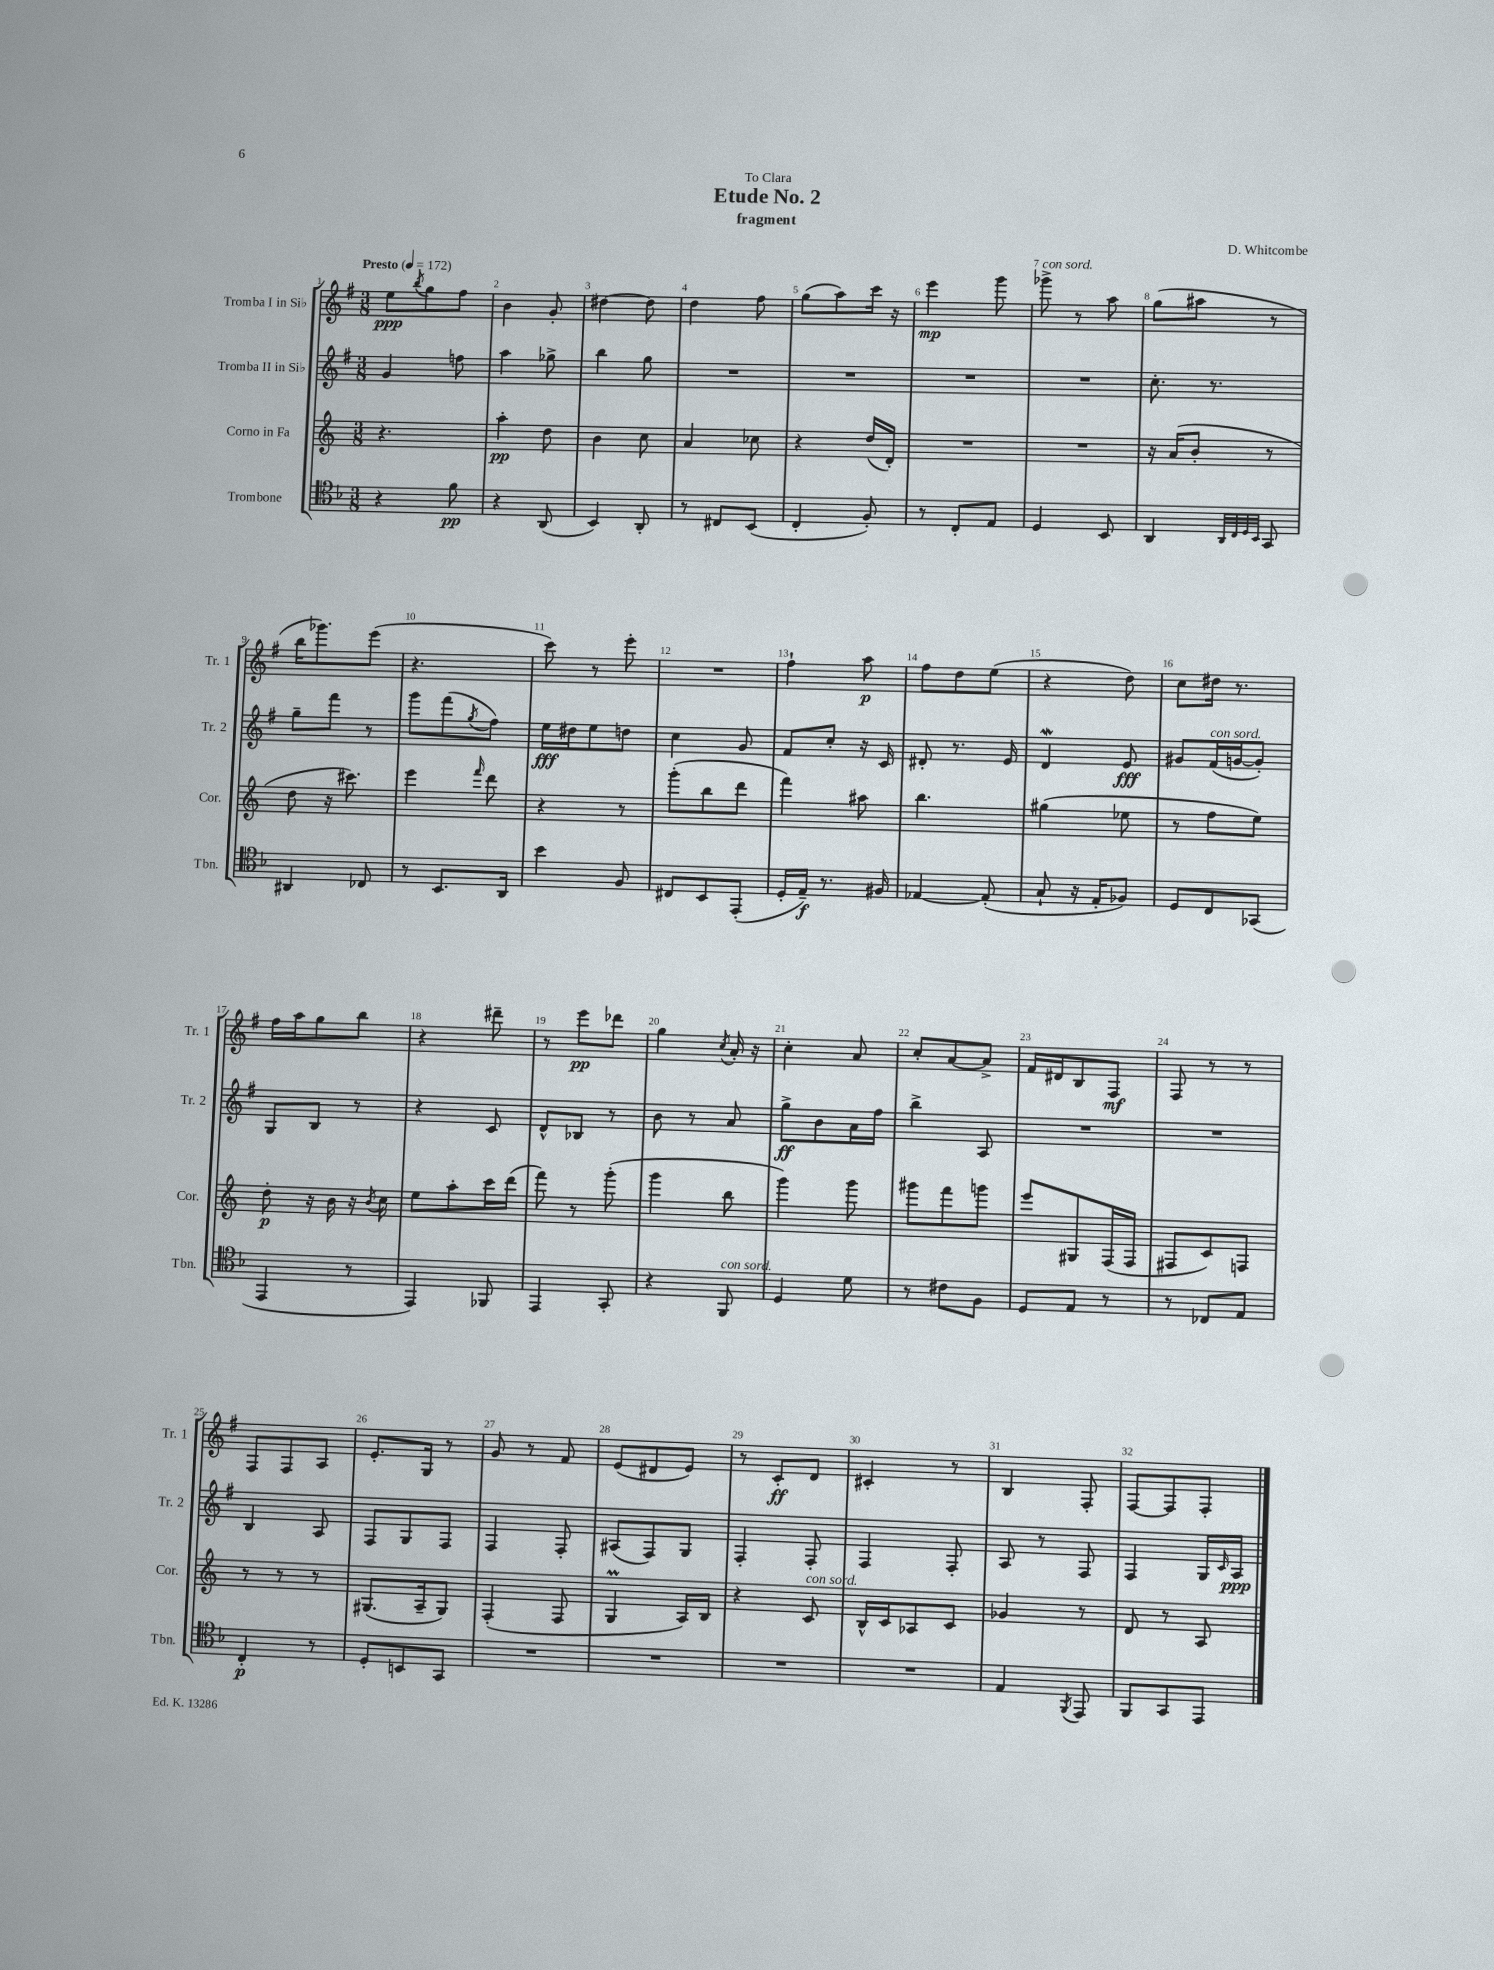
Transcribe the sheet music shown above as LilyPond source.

\header { title = "Etude No. 2" composer = "D. Whitcombe" subtitle = "fragment" dedication = "To Clara" }
<<
\new StaffGroup <<
\new Staff = "s0" \with { instrumentName = "Tromba I in Sib" shortInstrumentName = "Tr. 1" } {
    \clef treble \key g \major \numericTimeSignature \time 3/8 \tempo "Presto" 4 = 172
    e''8\ppp \acciaccatura { b''8 } g''8 fis''8 |
    b'4 g'8-. |
    dis''4~ dis''8 |
    d''4 fis''8 |
    g''8( a''8) c'''16 r16 |
    e'''4\mp g'''8 |
    ges'''8->^\markup { \italic "con sord." } r8 a''8 |
    g''8( ais''8 r8 |
    b''16 ges'''8.) e'''8( |
    r4. |
    c'''8) r8 e'''8-. |
    R4. |
    fis''4-! a''8\p |
    fis''8 d''8 e''8( |
    r4 d''8) |
    c''8 dis''16 r8. |
    fis''16 a''16 g''8 b''8 |
    r4 dis'''8-- |
    r8 e'''8\pp des'''8 |
    g''4 \acciaccatura { c''8 } a'16-. r16 |
    c''4-. a'8 |
    c''8-. a'8~ a'8-> |
    fis'16 dis'16 b8 fis8\mf |
    fis8 r8 r8 |
    fis8 fis8 a8 |
    e'8.-. g16 r8 |
    g'8 r8 fis'8 |
    e'8( dis'8 e'8) |
    r8 c'8-.\ff d'8 |
    cis'4-. r8 |
    b4 fis8-. |
    fis8~ fis8 fis8-. \bar "|." |
}
\new Staff = "s1" \with { instrumentName = "Tromba II in Sib" shortInstrumentName = "Tr. 2" } {
    \clef treble \key g \major \numericTimeSignature \time 3/8
    g'4 f''8 |
    a''4 ges''8-> |
    b''4 g''8 |
    R4. |
    R4. |
    R4. |
    R4. |
    c''8.-. r8. |
    g''8-- fis'''8 r8 |
    g'''8 fis'''8( \acciaccatura { g''8 } fis''8) |
    e''16\fff dis''16 e''8 d''8 |
    c''4 g'8 |
    fis'8 c''8-. r16 c'16 |
    dis'8-. r8. e'16 |
    d'4\mordent e'8\fff |
    gis'8 fis'16^\markup { \italic "con sord." }( g'16~ g'8-.) |
    g8 b8 r8 |
    r4 c'8 |
    d'8-^ bes8 r8 |
    b'8 r8 a'8 |
    g''8->\ff b'8 a'16 fis''16 |
    b''4-> a8 |
    R4. |
    R4. |
    b4 a8 |
    fis8 g8 fis8 |
    fis4 fis8-. |
    ais8( fis8) g8 |
    fis4-. fis8-. |
    fis4 fis8-. |
    a8 r8 fis8 |
    fis4 g16 \grace { c'16 } a16\ppp \bar "|." |
}
\new Staff = "s2" \with { instrumentName = "Corno in Fa" shortInstrumentName = "Cor." } {
    \clef treble \key c \major \numericTimeSignature \time 3/8
    r4. |
    a''4-.\pp d''8 |
    b'4 c''8 |
    a'4 ces''8 |
    r4 d''16( d'16-.) |
    R4. |
    R4. |
    r16 a'16( b'8-. r8 |
    d''8 r16 cis'''8.) |
    e'''4 \grace { f'''16 } d'''8 |
    r4 r8 |
    g'''8-.( b''8 d'''8 |
    f'''4) ais''8 |
    b''4. |
    gis''4( ees''8 |
    r8 f''8 e''8) |
    d''8-.\p r16 b'16 r16 \acciaccatura { b'8 } c''16 |
    e''8 a''8-. c'''16 d'''16( |
    f'''8) r8 g'''8-.( |
    g'''4 b''8 |
    g'''4) g'''8 |
    gis'''8 f'''8 g'''8 |
    e'''8 gis8 f16( f16 |
    fis8 c'8) f8 |
    r8 r8 r8 |
    gis8.( a16-- gis8) |
    f4-.( f8 |
    g4\prall a16) b16 |
    r4 c'8^\markup { \italic "con sord." } |
    b16-^ c'16 aes8 c'8 |
    ges'4 r8 |
    d'8 r8 a8 \bar "|." |
}
\new Staff = "s3" \with { instrumentName = "Trombone" shortInstrumentName = "Tbn." } {
    \clef tenor \key f \major \numericTimeSignature \time 3/8
    r4 f'8\pp |
    r4 a,8( |
    bes,4) a,8-. |
    r8 cis8 bes,8( |
    c4-. f8-.) |
    r8 c8-. e8 |
    d4 bes,8 |
    a,4 \grace { a,32 c32 d32 bes,32 } g,8 |
    ais,4 ces8 |
    r8 bes,8. a,16 |
    bes'4 f8 |
    cis8 bes,8 e,8-.( |
    d16-. e16--\f) r8. fis16 |
    ees4~ ees8-.( |
    g8-! r16 e16-. fes8) |
    d8 c8 ges,8( |
    e,4 r8 |
    e,4) fes,8 |
    e,4 g,8-. |
    r4 f,8^\markup { \italic "con sord." } |
    d4 d'8 |
    r8 cis'8 f8 |
    d8 e8 r8 |
    r8 ces8 e8 |
    c4-.\p r8 |
    d8-. b,8 g,8 |
    R4. |
    R4. |
    R4. |
    R4. |
    e4 \acciaccatura { f,8 } e,8 |
    f,8 g,8 e,8 \bar "|." |
}
>>
>>
\layout { \context { \Score \override BarNumber.break-visibility = ##(#f #t #t) barNumberVisibility = #all-bar-numbers-visible } }
